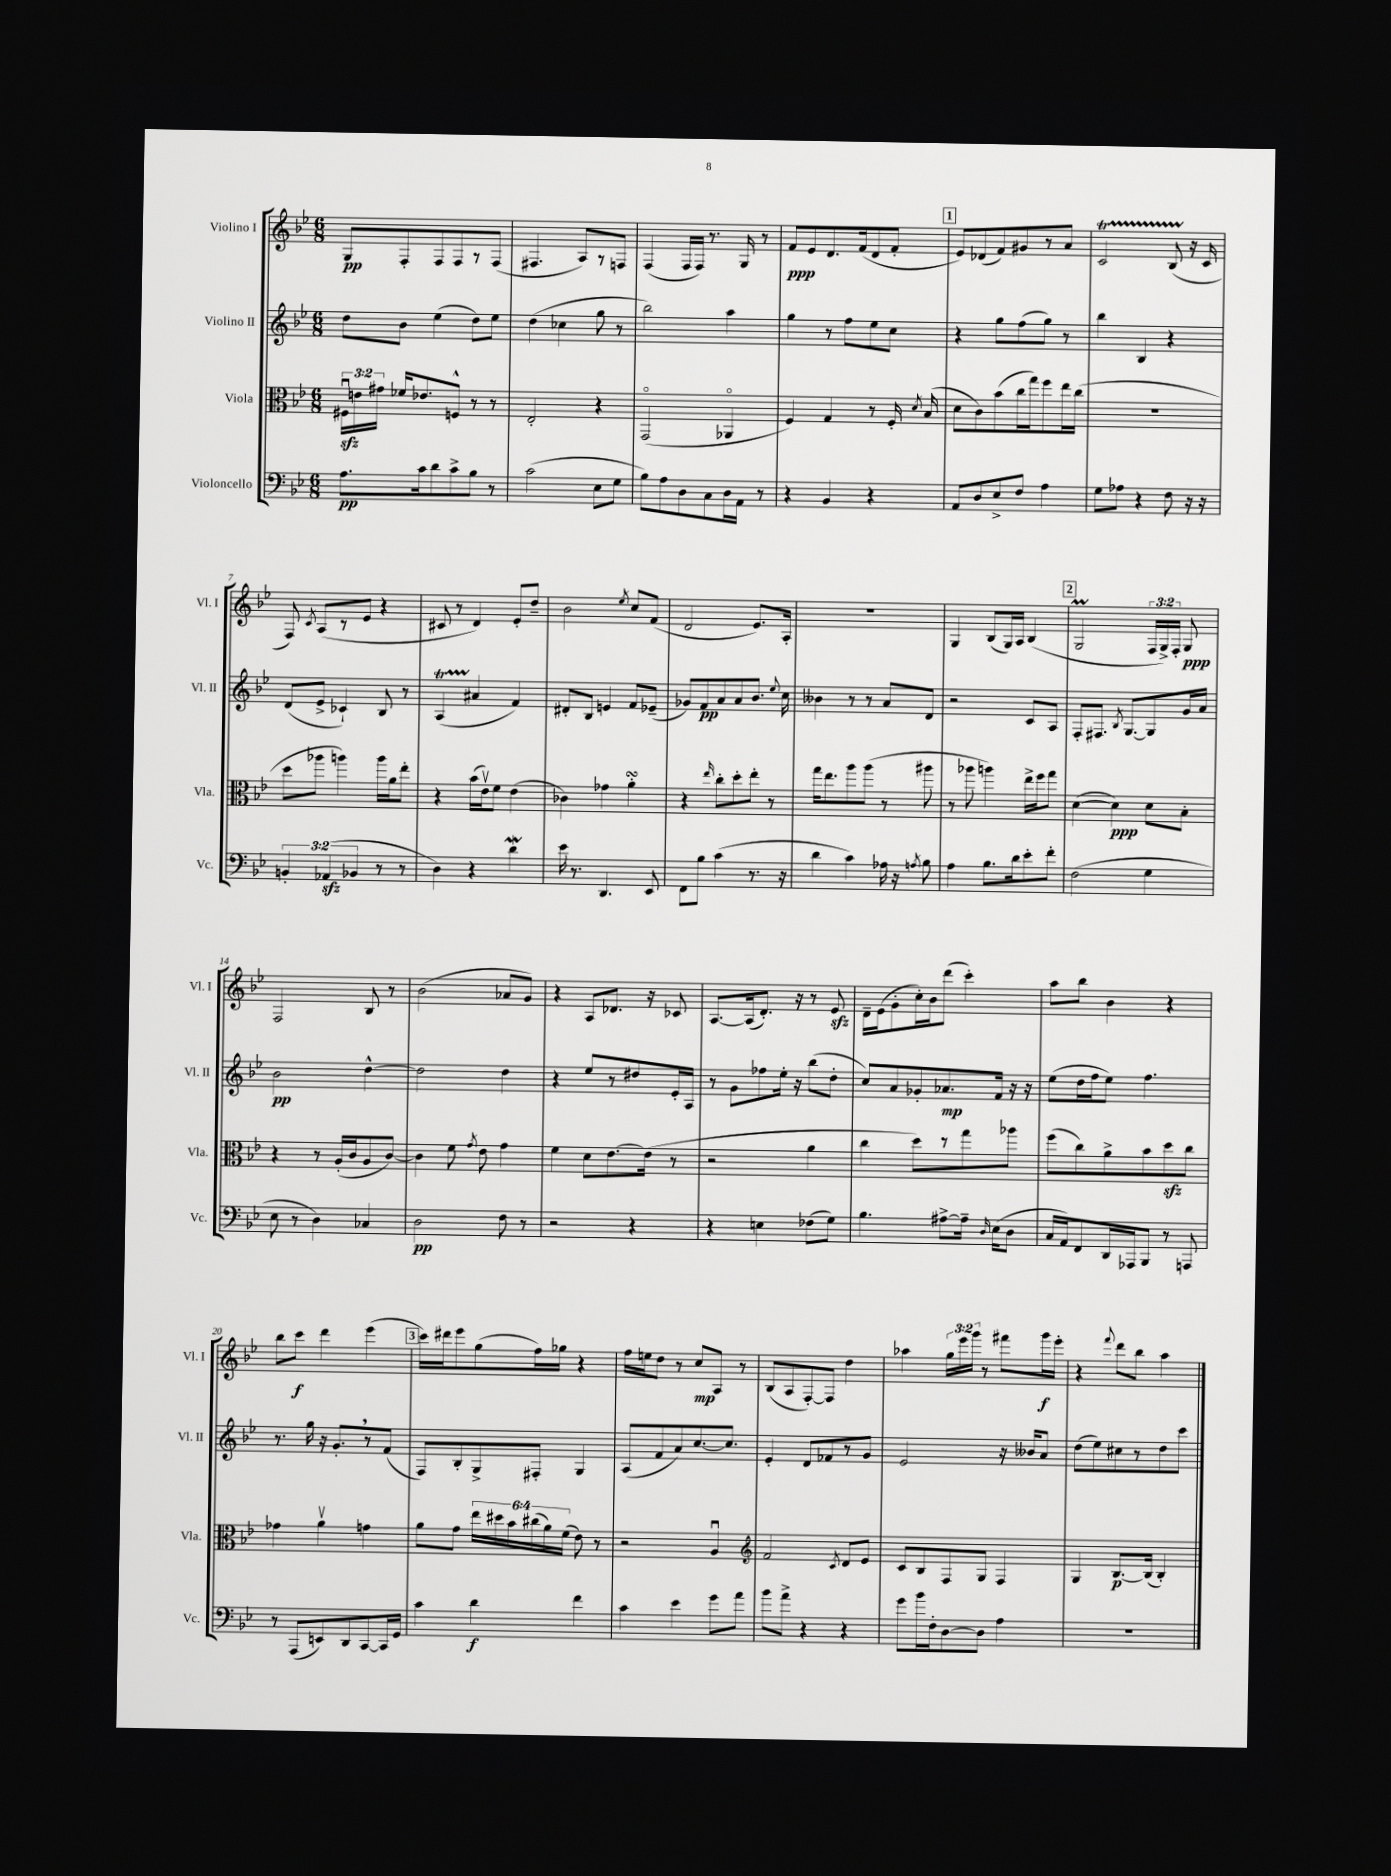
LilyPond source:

<<
\new StaffGroup <<
\new Staff = "s0" \with { instrumentName = "Violino I" shortInstrumentName = "Vl. I" } {
    \clef treble \key bes \major \numericTimeSignature \time 6/8 \override Staff.TupletNumber.text = #tuplet-number::calc-fraction-text
    \autoBeamOff g8[\pp f8-. f8 f8 r8 f8]( |
    fis4. a8[) r8 f8] |
    f4( f16[ f16]) r8. g16 r8 |
    f'8[\ppp ees'8 d'8. f'16( d'8 f'8]-. |
    \mark \markup { \box "1" } ees'8[) des'8( f'8) gis'8 r8 a'8] |
    c'2\startTrillSpan bes8( r16\stopTrillSpan c'16 |
    f8) \acciaccatura { c'8 } a8[( r8 ees'8] r4 |
    cis'8 r8 d'4) ees'8[-. d''8]-- |
    bes'2 \acciaccatura { ees''8 } c''8[ f'8]( |
    d'2 ees'8.[) a16]-. |
    R2. |
    g4 bes8[( g16) a16] bes4( |
    \mark \markup { \box "2" } g2\prall \tuplet 3/2 { f16[ g16->) f16]-. } g8\ppp |
    f2 bes8 r8 |
    bes'2( aes'8[ g'8]) |
    r4 a8[ des'8.] r16 ces'8 |
    a8.[~ a16( d'8.]-.) r16 r8 ees'8\sfz |
    d'16[-- ees'16( g'8-. c''16-.) bes'16 d'''8]( c'''4-.) |
    a''8[ bes''8] bes'4 r4 |
    bes''8[ c'''8]\f d'''4 ees'''4( |
    \mark \markup { \box "3" } c'''16[) dis'''16 ees'''8 g''8( f''16) ges''16] r4 |
    f''16[ e''16 d''8] r8 c''8[\mp a8] r8 |
    bes8[( a8 f8~-.) f8] d''4 |
    aes''4 \tuplet 3/2 { g''16[ ees'''16 g'''16] } r8 fis'''8[ g'''16\f ees'''16]-. |
    r4 \appoggiatura { f'''8 } d'''8[ bes''8] a''4 \bar "|." |
}
\new Staff = "s1" \with { instrumentName = "Violino II" shortInstrumentName = "Vl. II" } {
    \clef treble \key bes \major \numericTimeSignature \time 6/8
    \autoBeamOff d''8[ bes'8] ees''4( d''8[) ees''8] |
    d''4( ces''4 g''8 r8 |
    bes''2) a''4 |
    g''4 r8 f''8[ ees''8 c''8] |
    \mark \markup { \box "1" } r4 g''8[ f''8( g''8]) r8 |
    bes''4 bes4 r4 |
    d'8[( ees'8]-> ces'4-!) bes8 r8 |
    a4\startTrillSpan( ais'4\stopTrillSpan f'4) |
    dis'8[-. bes8] e'4 f'8[ ees'8]--( |
    ges'8[) f'8\pp a'8 a'8 bes'8.] \appoggiatura { ees''8 } c''16 |
    beses'4 r8 r8 a'8[ d'8] |
    r2 c'8[ a8] |
    \mark \markup { \box "2" } f8[-. fis8.] \acciaccatura { bes8 } g8.[~ g8 g'16 a'16] |
    bes'2\pp d''4~-^ |
    d''2 d''4 |
    r4 ees''8[ r8 dis''8 ees'16-. a16] |
    r8 g'8[ fes''8 ees''16]-. r16 bes''8[( d''8]-. |
    c''8[) a'8 ges'8-. aes'8.\mp f'16] r16 r16 |
    ees''8[( d''16 f''16 ees''8]) f''4. |
    r8. g''16 r16 g'8.[-. \breathe r8 f'8]( |
    \mark \markup { \box "3" } f8[) bes8-. g8-> fis8]-. g4 |
    a8[( f'8 a'8) c''8.~ c''8.] |
    ees'4-. d'8[ fes'8 r8 g'8] |
    ees'2 r16 beses'16[ a'8] |
    d''8[( ees''8) cis''8 r8 d''8 c'''8] \bar "|." |
}
\new Staff = "s2" \with { instrumentName = "Viola" shortInstrumentName = "Vla." } {
    \clef alto \key bes \major \numericTimeSignature \time 6/8 \override Staff.TupletNumber.text = #tuplet-number::calc-fraction-text
    \autoBeamOff \tuplet 3/2 { fis16[\downbow\sfz e'16 gis'16] } fes'16[ ees'8. f8]-^ r8 r8 |
    ees2-. r4 |
    g,2\flageolet( aes,4\flageolet |
    f4) g4 r8 f16-. \acciaccatura { d'8 } bes16( |
    \mark \markup { \box "1" } d'8[ c'8) bes'8( c''16 g''16) f''8 ees''16 c''16]( |
    R2. |
    d''8[ aes''8] a''4) a''16[ a'16 ees''8]-. |
    r4 bes'16[( ees'16\upbow) f'8] ees'4( |
    ces'4) ges'4 a'4-.\turn |
    r4 \grace { ees''16 } c''8[-. d''8-. ees''8]-. r8 |
    g''16[ ees''8. a''8 a''8]( r8 ais''8 |
    r8 aes''8 a''4) ees''16[-> f''16 g''8] |
    \mark \markup { \box "2" } d'4~( d'4\ppp) d'8[ bes8]-. |
    r4 r8 a16[-.( c'16 a8 c'8]~) |
    c'4 f'8 \acciaccatura { g'8 } ees'8 g'4 |
    f'4 d'8[ ees'8.~ ees'16]( r8 |
    r2 a'4 |
    c''4 d''8[) r8 g''8 aes''8] |
    f''8[( c''8) a'8-> bes'8 d''8\sfz c''8] |
    ges'4 a'4\upbow g'4 |
    \mark \markup { \box "3" } a'8[ g'8] \tuplet 6/4 { ees''16[ dis''16 bes'16 cis''16( a'16) f'16]( } ees'8) r8 |
    r2 a4\downbow |
    \clef treble f'2 \acciaccatura { c'8 } d'8[ ees'8] |
    c'8[ bes8 f8 g8] f4 |
    g4 bes8.[~\p bes16]( bes4-.) \bar "|." |
}
\new Staff = "s3" \with { instrumentName = "Violoncello" shortInstrumentName = "Vc." } {
    \clef bass \key bes \major \numericTimeSignature \time 6/8 \override Staff.TupletNumber.text = #tuplet-number::calc-fraction-text
    \autoBeamOff a8.[\pp c'16 d'8 c'8-> bes8] r8 |
    c'2( ees8[ g8] |
    bes8[) a8 d8 c8 d16 a,16] r8 |
    r4 bes,4 r4 |
    \mark \markup { \box "1" } a,8[ d8 ees8-> f8] a4 |
    g8[ aes8] r4 f8 r16 r16 |
    \tuplet 3/2 { b,4-. aes,4\sfz( bes,4 } r8 r8 |
    d4) r4 d'4\mordent |
    ees'16 r8. d,4. ees,8 |
    f,8[ bes8] c'4( r8. r16 |
    d'4 c'4) aes16 r16 \acciaccatura { a8 } bes8 |
    a4 bes8.[ d'16 ees'8-. f'8]-. |
    \mark \markup { \box "2" } f2( g4 |
    ees8 r8 d4) ces4 |
    d2\pp f8 r8 |
    r2 r4 |
    r4 e4 fes8[( g8]) |
    bes4. ais8[~-> ais16]-- \grace { d16 } ees16[( d8] |
    c16[ a,16) f,8 d,16 aes,,16 bes,,8] r8 a,,8 |
    r8 a,,8[( e,8) d,8 c,8~ c,16 g,16] |
    \mark \markup { \box "3" } c'4 d'4\f f'4 |
    c'4 ees'4 g'8[ a'8] |
    bes'8[ a'8]-> r4 r4 |
    g'8[ bes'16 f16-. d8~ d8] a4 |
    R2. \bar "|." |
}
>>
>>
